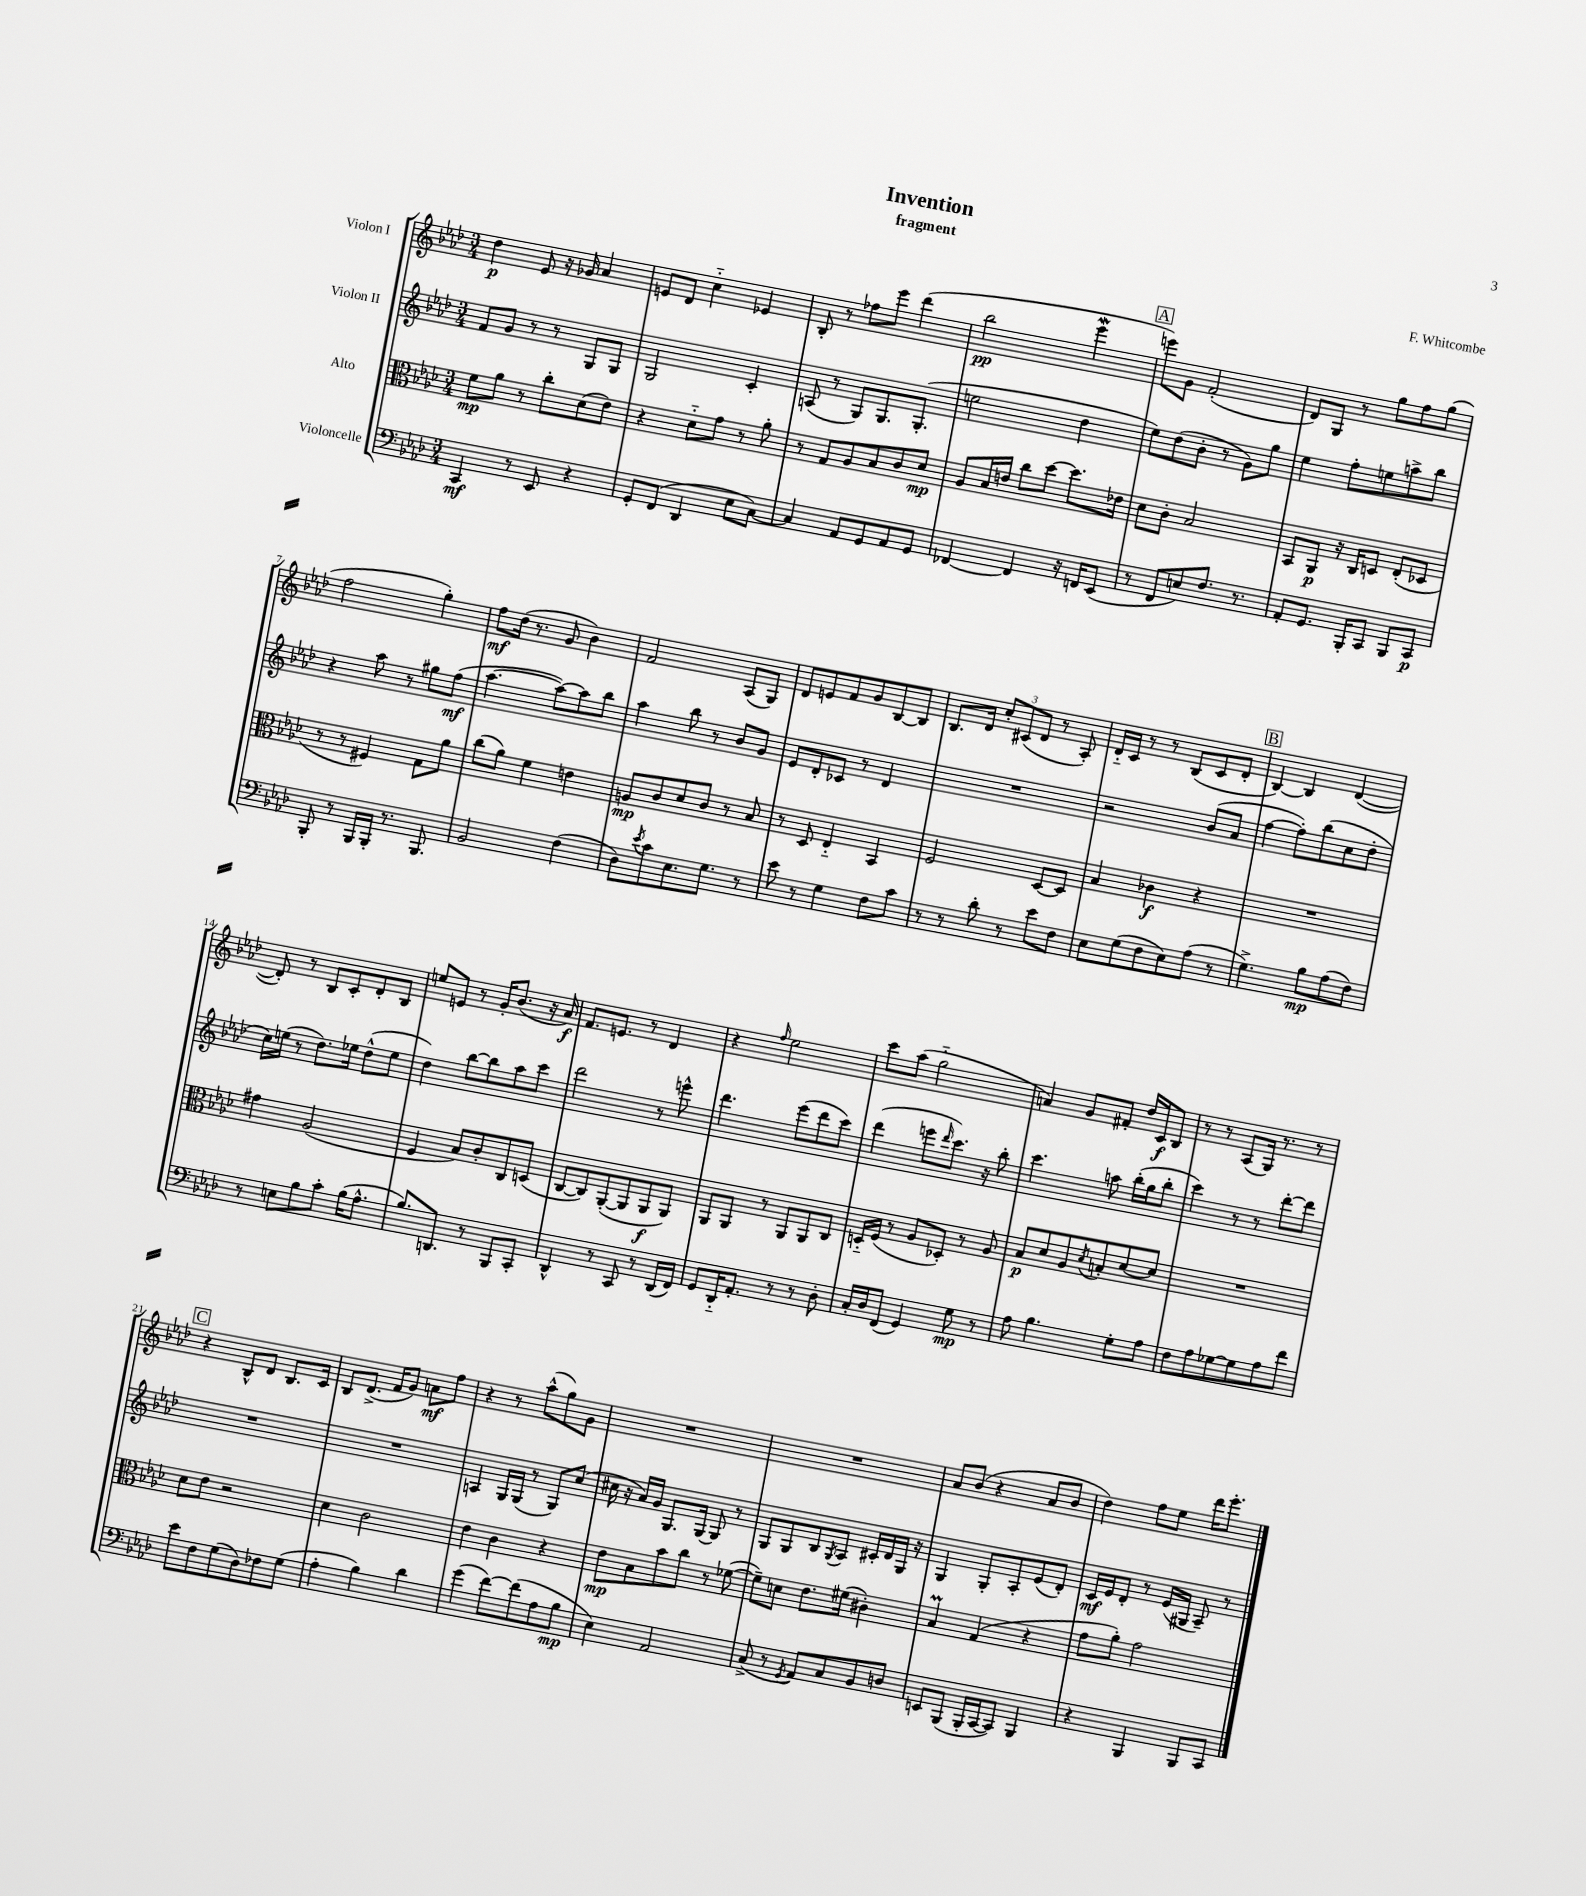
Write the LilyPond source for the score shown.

\header { title = "Invention" composer = "F. Whitcombe" subtitle = "fragment" }
<<
\new StaffGroup <<
\new Staff = "s0" \with { instrumentName = "Violon I" } {
    \clef treble \key aes \major \numericTimeSignature \time 3/4
    des''4\p ees'8 r16 ges'16 aes'4 |
    e'8 des'8 c''4-_ ees'4 |
    bes8-. r8 fes''8 ees'''8 des'''4( |
    bes''2\pp ees'''4\mordent |
    \mark \markup { \box "A" } e'''8) g'8 f'2-.( |
    des'8) g8 r8 g''8 f''8 g''8( |
    f''2 g''4-.) |
    f''8\mf des''16( r8. g'8 bes'4) |
    f'2 aes8( g8) |
    des'8 e'8 f'8 g'8 bes8~ bes8 |
    bes8. des'16 \tuplet 3/2 { c''8-. cis'8( des'8 } r8 aes8-.) |
    des'16-_ c'16 r8 r8 bes8( c'8 des'8-. |
    \mark \markup { \box "B" } bes4~) bes4 des'4~( |
    des'8-.) r8 bes8 c'8-. des'8-. bes8 |
    e''8 e'8 r8 g'16-. bes'8.( r16 aes'16\f) |
    f'8. e'8. r8 des'4 |
    r4 \grace { f''16 } ees''2 |
    c'''8 aes''8( g''2-_ |
    a'4) g'8 fis'8-. des''16 c'16\f bes8 |
    r8 r8 aes8( g16) r8. r8 |
    \mark \markup { \box "C" } r4 bes8-^ des'8 bes8. c'16 |
    bes8 des'8.->( f'16 g'8) a'8\mf f''8 |
    r4 r8 aes''8-^( g''8) g'8 |
    R2. |
    R2. |
    aes'8 bes'8( r4 aes'8 bes'8 |
    des''4) f''8 ees''8 des'''16 ees'''8.-. \bar "|." |
}
\new Staff = "s1" \with { instrumentName = "Violon II" } {
    \clef treble \key aes \major \numericTimeSignature \time 3/4
    f'8 g'8 r8 r8 g8 g8 |
    g2 c'4-. |
    a8( r8 g8) g8. g8.-.( |
    e''2 des''4 |
    \mark \markup { \box "A" } ees''8) des''8( bes'8-. r8 g'8) g''8 |
    ees''4 f''8-. e''8 a''8-> bes''8 |
    r4 aes''8 r8 gis''8 f''8\mf( |
    aes''4.~ aes''8~) aes''8 bes''8 |
    aes''4 bes''8 r8 bes'8 g'8 |
    ees'8 des'8-. ces'8 r8 des'4 |
    R2. |
    r2 bes'8( aes'8 |
    \mark \markup { \box "B" } f''4~ f''8-.) bes''8( c''8 des''8-. |
    c''16) e''16( r8 des''8.) ees''16 des''8-^( ees''8 |
    des''4) bes''8~ bes''8 aes''8 c'''8 |
    des'''2 r8 e'''8-^ |
    des'''4. ees'''8( des'''8 c'''8) |
    des'''4( e'''8 \grace { des'''16 } c'''8.) r16 bes''8-. |
    c'''4. a''8 bes''16-.( g''16 bes''8-. |
    c'''4) r8 r8 des'''8~-. des'''8 |
    \mark \markup { \box "C" } R2. |
    R2. |
    a4 g16 g16( r8 g8) c''8( |
    cis''16 r16 aes'16) g'16 g8. g16~ g8 r8 |
    g8 g8 bes8 \acciaccatura { g8 } aes8 cis'16-. des'16 g16 r16 |
    g4 g8-. aes8-. ees'8( des'8-.) |
    c'16\mf ees'16 des'8-. r8 ees'16( gis16 aes8--) r8 \bar "|." |
}
\new Staff = "s2" \with { instrumentName = "Alto" } {
    \clef alto \key aes \major \numericTimeSignature \time 3/4
    f'8\mp aes'8 r8 c''8-. des'8( ees'8) |
    r4 des'8-_ g'8 r8 aes'8-. |
    r8 g8 aes8 bes8 c'8 des'8\mp |
    aes8 bes16 e'16 c''8 des''8~ des''8. ees'16 |
    \mark \markup { \box "A" } des'8 c'8-. bes2 |
    bes,8 aes,8\p r16 c16 d8 ees8-.( des8 |
    r8 r8 fis4) g8 aes'8 |
    c''8( aes'8) f'4 e'4 |
    a8\mp c'8 des'8 c'8 r8 bes8 |
    r8 des8 ees4-_ bes,4 |
    f2 des8~ des8 |
    bes4 ces'4\f r4 |
    \mark \markup { \box "B" } R2. |
    gis'4 aes2( |
    f4 bes8) c'8-. c8 d8( |
    c8~ c8) aes,8~-.( aes,8 aes,8\f aes,8) |
    aes,8 aes,8 r8 aes,8 aes,8 c8 |
    d16-_ f16( r8 aes8 des8-.) r8 aes8 |
    bes8\p des'8 aes8 \acciaccatura { des'8 } b8-. des'8~ des'8 |
    R2. |
    \mark \markup { \box "C" } des'8 ees'8 r2 |
    des'4 c'2 |
    ees'4 c'4 r4 |
    ees'8\mp bes8 bes'8 c''8 r8 fes'8~( |
    fes'8--) d'8 ees'8. fis'16( cis'4-.) |
    bes4\prall g4( r4 |
    g'8 aes'8-.) g'2 \bar "|." |
}
\new Staff = "s3" \with { instrumentName = "Violoncelle" } {
    \clef bass \key aes \major \numericTimeSignature \time 3/4
    c,4\mf r8 ees,8 r4 |
    g,8-. f,8( des,4 ees8 c8~) |
    c4 aes,8 g,8 aes,8 g,8 |
    fes,4~ fes,4 r16 f,16 ees,8( |
    \mark \markup { \box "A" } r8 f,8 e8) f8. r8. |
    aes,8-. g,8. bes,,16-. c,8 bes,,8 c,8\p |
    bes,,8-. r8 bes,,16 bes,,16-. r8. bes,,8. |
    bes,2 f4( |
    des8) \acciaccatura { ees'8 } c'8 ees8. g8. r8 |
    ees'8 r8 g4 f8 c'8 |
    r8 r8 des'8-. r8 ees'8 f8 |
    ees8 g8( f8 ees8) aes8( r8 |
    \mark \markup { \box "B" } g4.->) bes8\mp aes8( f8) |
    r8 e8 bes8 c'8-. bes16( aes8.-^ |
    bes8.) d,8. r8 bes,,8 c,8-. |
    des,4-^ r8 c,8 r8 des,16( f,16) |
    g,8 des,16-_ aes,8.-. r8 r8 des8-. |
    c16-. des16 f,8( g,4) g8\mp r8 |
    aes8 bes4. g8-. aes8 |
    f8 aes8 ges8~ ges8 aes8 f'8 |
    \mark \markup { \box "C" } ees'8 f8 g8( des8) fes8 g8( |
    aes4-. bes4) des'4 |
    g'4( f'8~) f'8( aes8 bes8\mp |
    ees4) aes,2 |
    c8->( r8 \acciaccatura { g,8 } aes,8) c8 bes,8 d8 |
    e,8 bes,,8( bes,,16-. c,16~ c,8) bes,,4 |
    r4 bes,,4 bes,,8 c,8 \bar "|." |
}
>>
>>
